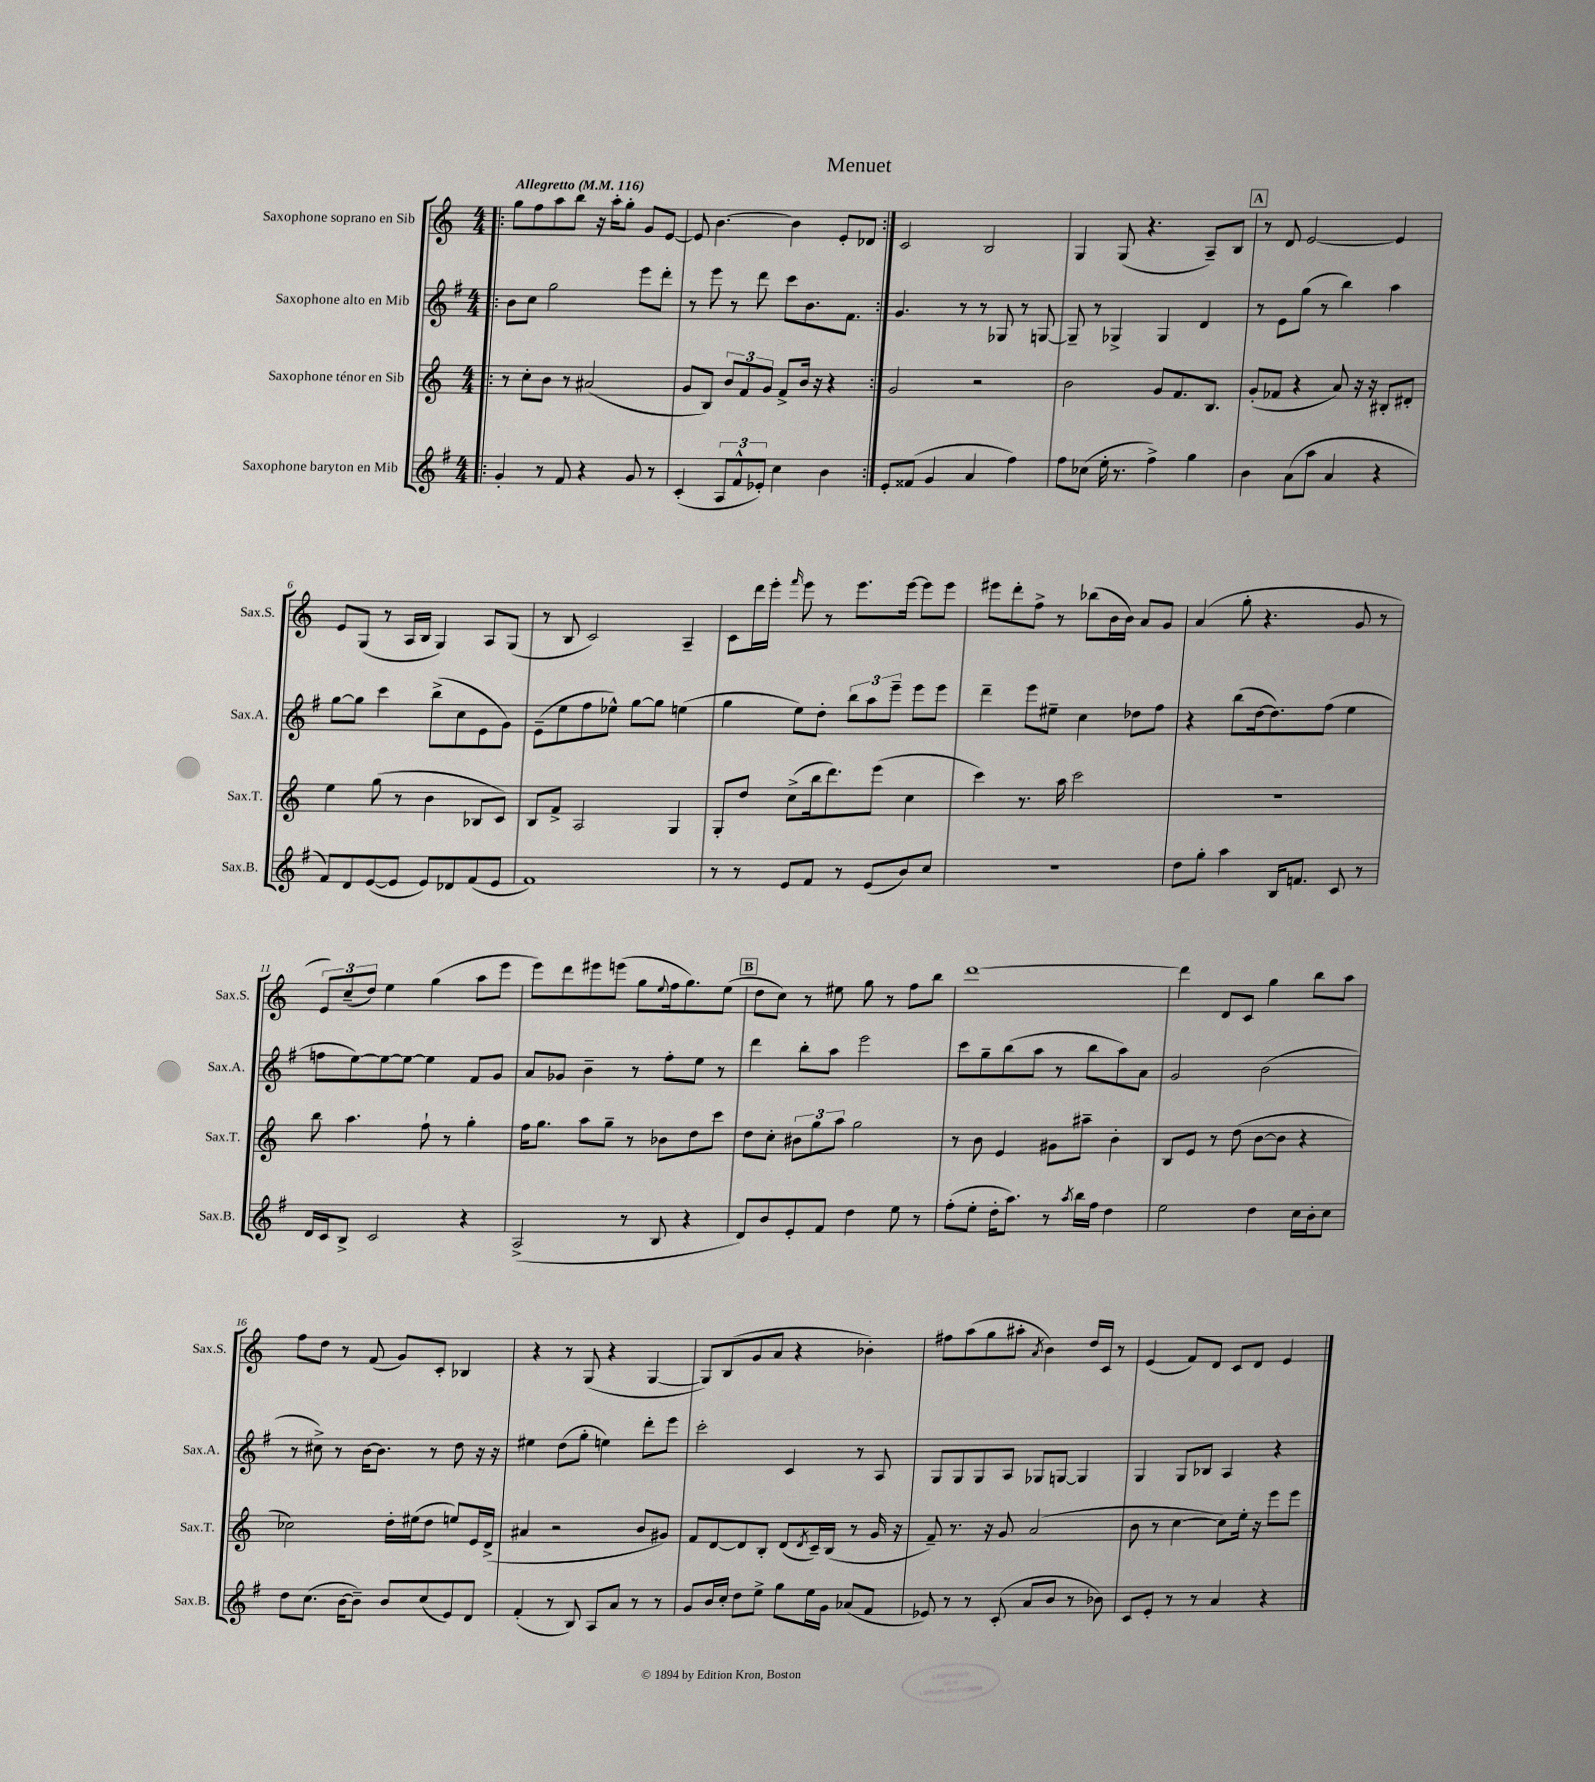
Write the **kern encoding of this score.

**kern	**kern	**kern	**kern
*part4	*part3	*part2	*part1
*staff4	*staff3	*staff2	*staff1
*I"Saxophone baryton en Mib	*I"Saxophone ténor en Sib	*I"Saxophone alto en Mib	*I"Saxophone soprano en Sib
*I'Sax.B.	*I'Sax.T.	*I'Sax.A.	*I'Sax.S.
*clefG2	*clefG2	*clefG2	*clefG2
*k[f#]	*k[]	*k[f#]	*k[]
*M4/4	*M4/4	*M4/4	*M4/4
*MM116	*MM116	*MM116	*MM116
=1!|:	=1!|:	=1!|:	=1!|:
!	!	!	!LO:TX:a:B:t=Allegretto
4g'/	8r	8b\L	8gg\L
.	8cc'\L	8cc\J	8ff\
8r	8b\J	2gg\	8aa\
8f#/	8r	.	8bb\J
4r	(2a#X/	.	16r
.	.	.	16aa'\KL
.	.	.	8gg'\J
8g/	.	8eee\L	8g/L
8r	.	8ddd'\J	[8e/J
=2	=2	=2	=2
(4c'/	8g/L	8r	8e/]
.	8B/J)	8eee\	[4.b\
12A/L	12b/L	8r	.
12f#^^/	12f/	.	.
.	.	8ddd\	.
12e-X'/J)	12g/J	.	.
4cc\	8f^/L	8ccc\L	4b\]
.	16b/Jk	8.b\	.
.	16r	.	.
4b\	4r	.	8e'/L
.	.	8.f#\J	.
.	.	.	8d-X/J
=3:|!	=3:|!	=3:|!	=3:|!
8e'/L	2g/	4.g/	2c/
(8f##X/J	.	.	.
4g/	.	.	.
.	.	8r	.
4a/	2r	8r	2B/
.	.	8G-X/	.
4ff#\)	.	8r	.
.	.	[8Gn/	.
=4	=4	=4	=4
8ff#\L	2b\	8G~/]	4G/
(8cc-X\J	.	8r	.
16ee'\	.	4G-X^/	(8G/
8.r	.	.	.
.	.	.	4.r
4ff#^\)	8g/L	4G-/	.
.	8.f/	.	.
4gg\	.	4d/	8A~/L)
.	8.B/J	.	.
.	.	.	8B/J
!!LO:REH:place=s1:t=A
=5	=5	=5	=5
4b\	(8g'/L	8r	8r
.	8f-X/J	8e\L	8d/
(8a\L	4r	(8gg\J	[2e/
8aa\J	.	8r	.
4a/	8a/)	4bb\)	.
.	16r	.	.
.	16r	.	.
4r	8B#X'/L	4aa\	4e/]
.	8d#X'/J	.	.
!!LO:LB:g=z
=6	=6	=6	=6
8f#/L)	4ee\	[8gg\L	8e/L
8d/	.	8gg\J]	(8G/J
([8e/	(8gg\	4ccc\	8r
8e/J]	8r	.	16A/LL
.	.	.	16B/JJ
8e/L)	4b\	(8bb^\L	4G/)
8d-X/	.	8cc\	.
(8f#/	8B-X/L	8e\	8A/L
8e/J	8c/J)	8g\J)	(8G/J
=7	=7	=7	=7
1f#)	8B/L	(8e~\L	8r
.	8f^/J	8ee\	8B/
.	2A/	8ff#\	2c/)
.	.	8ee-X^^\J)	.
.	.	[8gg\L	.
.	.	8gg\J]	.
.	4G/	(4een\	4A~/
=8	=8	=8	=8
8r	8G'/L	4gg\	8c\L
8r	8dd/J	.	16ddd\L
.	.	.	16eee'\JJ
.	.	.	16qqfff/
8e/L	(8cc^\L	8ee\L)	8eee\
8f#/J	16bb\k	8dd'\J	8r
.	8.ddd\)	.	.
8r	.	12bb\L	8.eee\L
.	.	12aa\	.
(8e/L	(8eee\J	.	.
.	.	12eee~\J	.
.	.	.	[16eee\Jk
8b/)	4cc\	8eee\L	8eee\L]
8cc/J	.	8eee\J	8eee\J
=9	=9	=9	=9
1r	4ccc\)	4ddd~\	8eee#X\L
.	.	.	8ddd'\
.	8.r	8eee\L	8ff^\J
.	.	8ee#X~\J	8r
.	16aa\	.	.
.	2ccc\	4cc\	(8bb-X\L
.	.	.	16b\L
.	.	.	16b\JJ)
.	.	8dd-X\L	8a/L
.	.	8ff#\J	8g/J
=10	=10	=10	=10
8dd\L	1r	4r	(4a/
8gg'\J	.	.	.
4aa\	.	(8bb\L	8gg'\
.	.	[16dd\k	4.r
.	.	8.dd\])	.
16B/KL	.	.	.
8.fn/J	.	.	.
.	.	(8ff#\J	.
8c/	.	4ee\	8g/
8r	.	.	8r
!!LO:LB:g=z
=11	=11	=11	=11
16d/LL	8bb\	8ffn\L	12e/L)
16c/J	.	.	.
.	.	.	(12cc~/
8B^/J	4.aa\	[8ee\)	.
.	.	.	12dd/J)
2c/	.	8ee\_	4ee\
.	.	8ee\J_	.
.	8ff`\	4ee\]	(4gg\
.	8r	.	.
4r	4gg'\	8f#/L	8aa\L
.	.	8g/J	8eee\J
=12	=12	=12	=12
(2A^/	16ff\KL	8a/L	8eee\L)
.	8.gg\J	.	.
.	.	8g-X/J	8ddd\
.	8aa\L	4b~\	8eee#X\
.	8gg~\J	.	(8eeen\J
8r	8r	8r	8gg\L
.	.	.	8qqee/
8B/	8b-X\L	8ff#'\L	16ff\k
.	.	.	8.gg\)
4r	8dd\	8ee\J	.
.	8ccc\J	8r	(8ee\J
!!LO:REH:place=s1:t=B
=13	=13	=13	=13
8d/L)	8dd\L	4ddd\	8dd\L
8b/	8cc'\J	.	8cc\J)
8e'/	12b#X\L	8bb'\L	8r
.	12gg\	.	.
8f#/J	.	8aa\J	8ee#X\
.	12aa\J	.	.
4dd\	2gg\	2eee\	8gg\
.	.	.	8r
8ee\	.	.	8ff\L
8r	.	.	8bb\J
=14	=14	=14	=14
(8ff#'\L	8r	8ccc\L	[1ddd
8ee'\J	8b\	8gg~\	.
16dd'\KL	4e/	(8bb\	.
8.aa\J)	.	.	.
.	.	8aa\J	.
8r	8g#X\L	8r	.
8qaa/	.	.	.
16bb\LL	8aa#X~\J	8bb\L	.
16ff#\JJ	.	.	.
4dd\	4b'\	8aa\)	.
.	.	8a\J	.
=15	=15	=15	=15
2ee\	8B/L	2g/	4ddd\]
.	8e/J	.	.
.	8r	.	8d/L
.	(8dd\	.	8c/J
4dd\	[8b\L	(2b\	4gg\
.	8b\J]	.	.
16cc\LL	4r	.	8bb\L
16b'\J	.	.	.
8cc\J	.	.	8aa\J
!!LO:LB:g=z
=16	=16	=16	=16
8dd\L	2cc-X\)	8r	8ff\L
(8.cc\J	.	8cc#X^\)	8dd\J
.	.	8r	8r
[16b\KL	.	.	.
8b~\J])	.	[16b\KL	(8f/
.	.	8.b\J]	.
8b/L	16dd'\LL	.	8g/L)
.	(16ee#X\J	.	.
(8cc/	8dd\J	8r	8c'/J
8e/)	8een/L)	8dd\	4B-X/
8d/J	16e/L	16r	.
.	(16d^/JJ	16r	.
=17	=17	=17	=17
(4f#'/	4a#X/	4ee#X\	4r
8r	2r	(8dd\L	8r
8B/)	.	8gg'\J	(8G/
8A/L	.	4een\)	4r
8a/J	.	.	.
8r	8b/L	8ddd'\L	[4G/
8r	8g#X/J)	8eee\J	.
=18	=18	=18	=18
8g/L	8f/L	2ccc'\	8G/L])
16b/L	[8d/	.	(8B/
16cc'/JJ	.	.	.
8dd\L	8d/]	.	8g/
8ee^\J	8B'/J	.	8a/J
8gg\L	(8d/L	4c/	4r
.	8qd/	.	.
16ee\L	16c~/L)	.	.
16g\JJ	(16B/JJ	.	.
(8a-X/L	8r	8r	4b-X'\)
8f#/J	16g/	8A/	.
.	16r	.	.
=19	=19	=19	=19
8e-X/)	8f~/)	8G/L	8ff#X\L
8r	8.r	8G/	(8aa\
8r	.	8G/	8gg\
.	16r	.	.
(8c'/	8g/	8A/J	8aa#X'\J
.	.	.	8qa/
8a/L	(2a/	8G-X/L	4b\)
8b/J	.	[8Gn/J	.
8r	.	4G/]	16dd/LL
.	.	.	16c/JJ
8b-X\)	.	.	8r
=20	=20	=20	=20
8c/L	8b\	4G/	(4e/
8e'/J	8r	.	.
8r	[4cc\	8G/L	8f/L)
8r	.	8B-X/J	8d/J
4a/	8cc\L])	4A/	8c/L
.	16ee'\Jk	.	8d/J
.	16r	.	.
4r	8eee\L	4r	4e/
.	8eee\J	.	.
==	==	==	==
*-	*-	*-	*-
